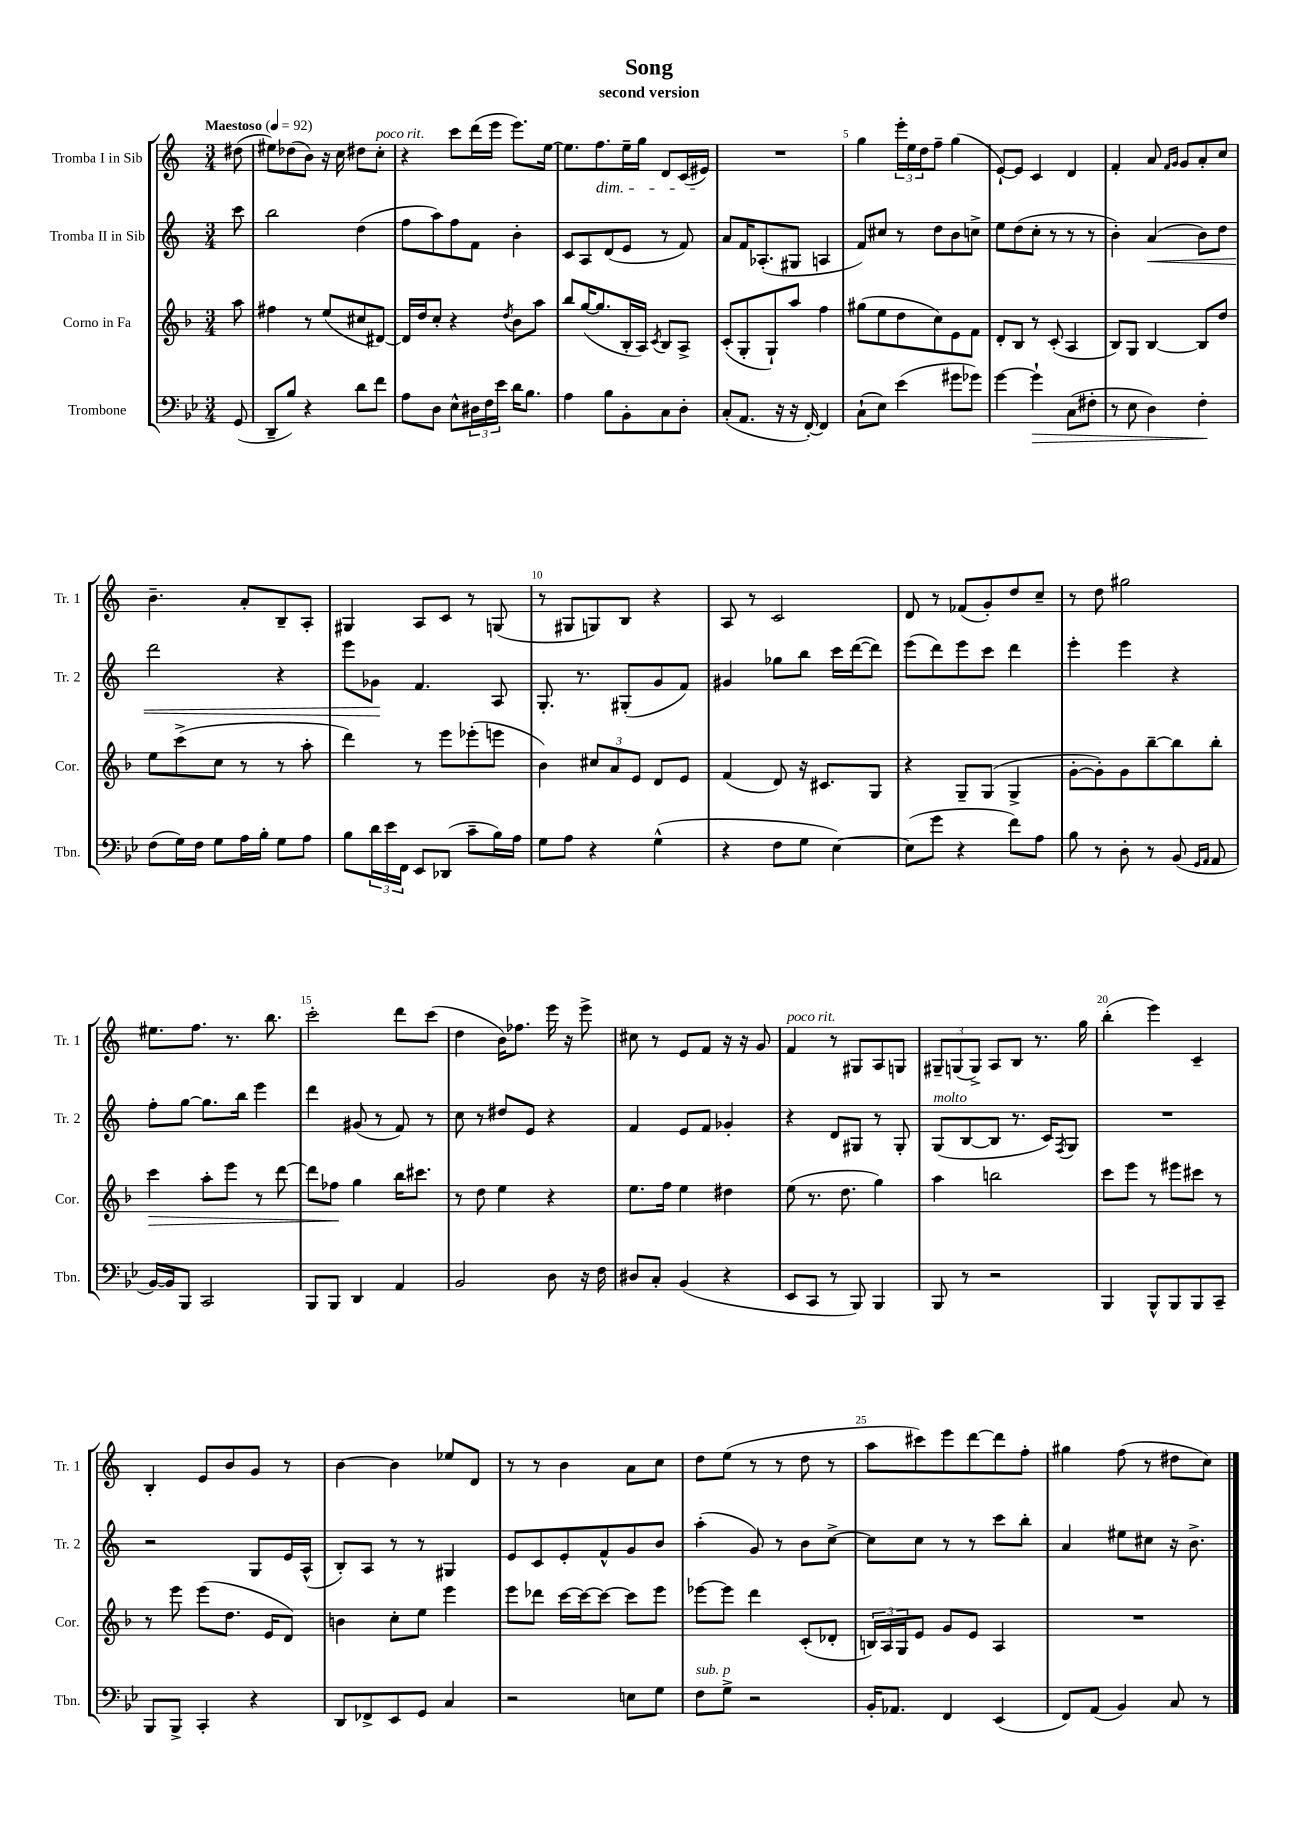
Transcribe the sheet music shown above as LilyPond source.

\header { title = "Song" subtitle = "second version" }
<<
\new StaffGroup <<
\new Staff = "s0" \with { instrumentName = "Tromba I in Sib" shortInstrumentName = "Tr. 1" } {
    \clef treble \key c \major \numericTimeSignature \time 3/4 \partial 8 \tempo "Maestoso" 4 = 92
    dis''8( |
    eis''8) des''8( b'8) r16 c''16 dis''8 c''8-.^\markup { \italic "poco rit." } |
    r4 c'''8 d'''16( e'''16 e'''8.) e''16~ |
    e''8. f''8.\dim e''16-- g''16 d'8 c'16( eis'16\!) |
    R2. |
    g''4 \tuplet 3/2 { e'''16-. e''16 d''16 } f''8-- g''4( |
    e'8~-!) e'8 c'4 d'4 |
    f'4-. a'8 \grace { f'16 g'16 } g'8 a'8-. c''8 |
    b'4.-- a'8-. b8-- a8-. |
    gis4 a8 c'8 r8 g8( |
    r8 gis8 g8) b8 r4 |
    a8 r8 c'2 |
    d'8 r8 fes'8( g'8-.) d''8 c''8-- |
    r8 d''8 gis''2 |
    eis''8. f''8. r8. b''8. |
    c'''2-. d'''8 c'''8( |
    d''4 b'16) fes''8. e'''16 r16 e'''8-> |
    cis''8 r8 e'8 f'8 r16 r16 g'8 |
    f'4^\markup { \italic "poco rit." } r8 gis8 a8 g8 |
    \tuplet 3/2 { gis8-- g8( g8->) } a8 b8 r8. g''16 |
    b''4-.( e'''4) c'4-- |
    b4-. e'8 b'8 g'8 r8 |
    b'4~ b'4 ees''8 d'8 |
    r8 r8 b'4 a'8 c''8 |
    d''8 e''8( r8 r8 d''8 r8 |
    a''8 cis'''8) e'''8 d'''8~ d'''8 f''8-. |
    gis''4 f''8( r8 dis''8 c''8) \bar "|." |
}
\new Staff = "s1" \with { instrumentName = "Tromba II in Sib" shortInstrumentName = "Tr. 2" } {
    \clef treble \key c \major \numericTimeSignature \time 3/4 \partial 8
    c'''8 |
    b''2 d''4( |
    f''8 a''8) f''8 f'8 b'4-. |
    c'8 a8 d'8( e'8 r8 f'8) |
    a'8 f'16 aes8.-.( gis8 a4 |
    f'8) cis''8 r8 d''8 b'8 c''8-> |
    e''8 d''8( c''8-. r8 r8 r8 |
    b'4-.) a'4\<( b'8) d''8 |
    d'''2 r4 |
    e'''8 ges'8\! f'4. a8 |
    g8.-. r8. gis8-.( g'8 f'8) |
    gis'4 ges''8 b''8 c'''16 d'''16~( d'''8) |
    e'''8( d'''8) e'''8 c'''8 d'''4 |
    e'''4-. e'''4 r4 |
    f''8-. g''8~ g''8. b''16 e'''4 |
    d'''4 gis'8( r8 f'8) r8 |
    c''8 r8 dis''8 e'8 r4 |
    f'4 e'8 f'8 ges'4-. |
    r4 d'8 gis8 r8 gis8-. |
    g8^\markup { \italic "molto" }( b8~ b8 r8. c'16) \acciaccatura { f8 } g8 |
    R2. |
    r2 g8 e'16 a16-^( |
    b8-.) a8 r8 r8 gis4 |
    e'8 c'8 e'8-. f'8-^ g'8 b'8 |
    a''4-.( g'8) r8 b'8 c''8~-> |
    c''8 c''8 r8 r8 c'''8 b''8-. |
    a'4 eis''8 cis''8 r16 b'8.-> \bar "|." |
}
\new Staff = "s2" \with { instrumentName = "Corno in Fa" shortInstrumentName = "Cor." } {
    \clef treble \key f \major \numericTimeSignature \time 3/4 \partial 8
    a''8 |
    fis''4 r8 e''8( cis''8 dis'8~) |
    dis'16 d''16 c''8-. r4 \acciaccatura { d''8 } bes'8 a''8 |
    bes''8 g''16~( g''8. bes16-. a16) \acciaccatura { c'8 } bes8 a8-> |
    c'8-.( g8-. g8-!) a''8 f''4 |
    gis''8( e''8 d''8 c''8) e'8 f'8 |
    d'8-. bes8 r8 c'8-.( a4 |
    bes8) g8 bes4~ bes8 d''8 |
    e''8 c'''8->( c''8 r8 r8 a''8-. |
    d'''4) r8 e'''8 ees'''8-.( e'''8 |
    bes'4) \tuplet 3/2 { cis''8 a'8 e'8 } d'8 e'8 |
    f'4( d'8) r16 cis'8. g8 |
    r4 g8-- g8( g4-> |
    g'8~-. g'8-.) g'8 bes''8~-- bes''8 bes''8-. |
    c'''4\> a''8-. e'''8 r8 d'''8~ |
    d'''8 fes''8\! g''4 bes''16 cis'''8. |
    r8 d''8 e''4 r4 |
    e''8. f''16 e''4 dis''4 |
    e''8( r8. d''8. g''4) |
    a''4 b''2 |
    c'''8 e'''8 r8 eis'''8 cis'''8 r8 |
    r8 e'''8 e'''8( d''8. e'16 d'8) |
    b'4 c''8-. e''8 e'''4 |
    e'''8 des'''8 c'''16~ c'''16~ c'''8~ c'''8 e'''8 |
    ees'''8~ ees'''8 d'''4 c'8-.( des'8-. |
    \tuplet 3/2 { b16) a16 g16 } e'8 g'8 e'8 a4 |
    R2. \bar "|." |
}
\new Staff = "s3" \with { instrumentName = "Trombone" shortInstrumentName = "Tbn." } {
    \clef bass \key bes \major \numericTimeSignature \time 3/4 \partial 8
    g,8( |
    d,8-- bes8) r4 d'8 f'8 |
    a8 d8 ees8-^ \tuplet 3/2 { dis16 f16 ees'16 } d'16 bes8. |
    a4 bes8 bes,8-. c8 d8-. |
    c8-.( a,8. r16 r16 f,16~-.) f,4 |
    c8-!( ees8) ees'4( gis'8 ges'8) |
    g'4~ g'4-!\> c8( fis8-. |
    r8 ees8 d4) f4-.\! |
    f8( g16) f16 g8 a16 bes16-. g8 a8 |
    bes8 \tuplet 3/2 { d'16 ees'16 f,16 } ees,8 des,8( c'8-- bes16) a16 |
    g8 a8 r4 g4-^( |
    r4 f8 g8 ees4~) |
    ees8( g'8 r4 f'8) a8 |
    bes8 r8 d8-. r8 bes,8( \grace { g,16 a,16 } a,8 |
    bes,16~) bes,16 bes,,8 c,2 |
    bes,,8 bes,,8 d,4 a,4 |
    bes,2 d8 r16 f16 |
    dis8 c8-. bes,4( r4 |
    ees,8 c,8 r8 bes,,8) bes,,4 |
    bes,,8 r8 r2 |
    bes,,4 bes,,8-^ bes,,8 bes,,8 c,8-- |
    bes,,8 bes,,8-> c,4-. r4 |
    d,8 fes,8-> ees,8 g,8 c4 |
    r2 e8 g8 |
    f8^\markup { \italic "sub. p" } g8-> r2 |
    bes,16-. aes,8. f,4 ees,4( |
    f,8) a,8( bes,4) c8 r8 \bar "|." |
}
>>
>>
\layout { \context { \Score \override BarNumber.break-visibility = ##(#f #t #t) barNumberVisibility = #(every-nth-bar-number-visible 5) } }
